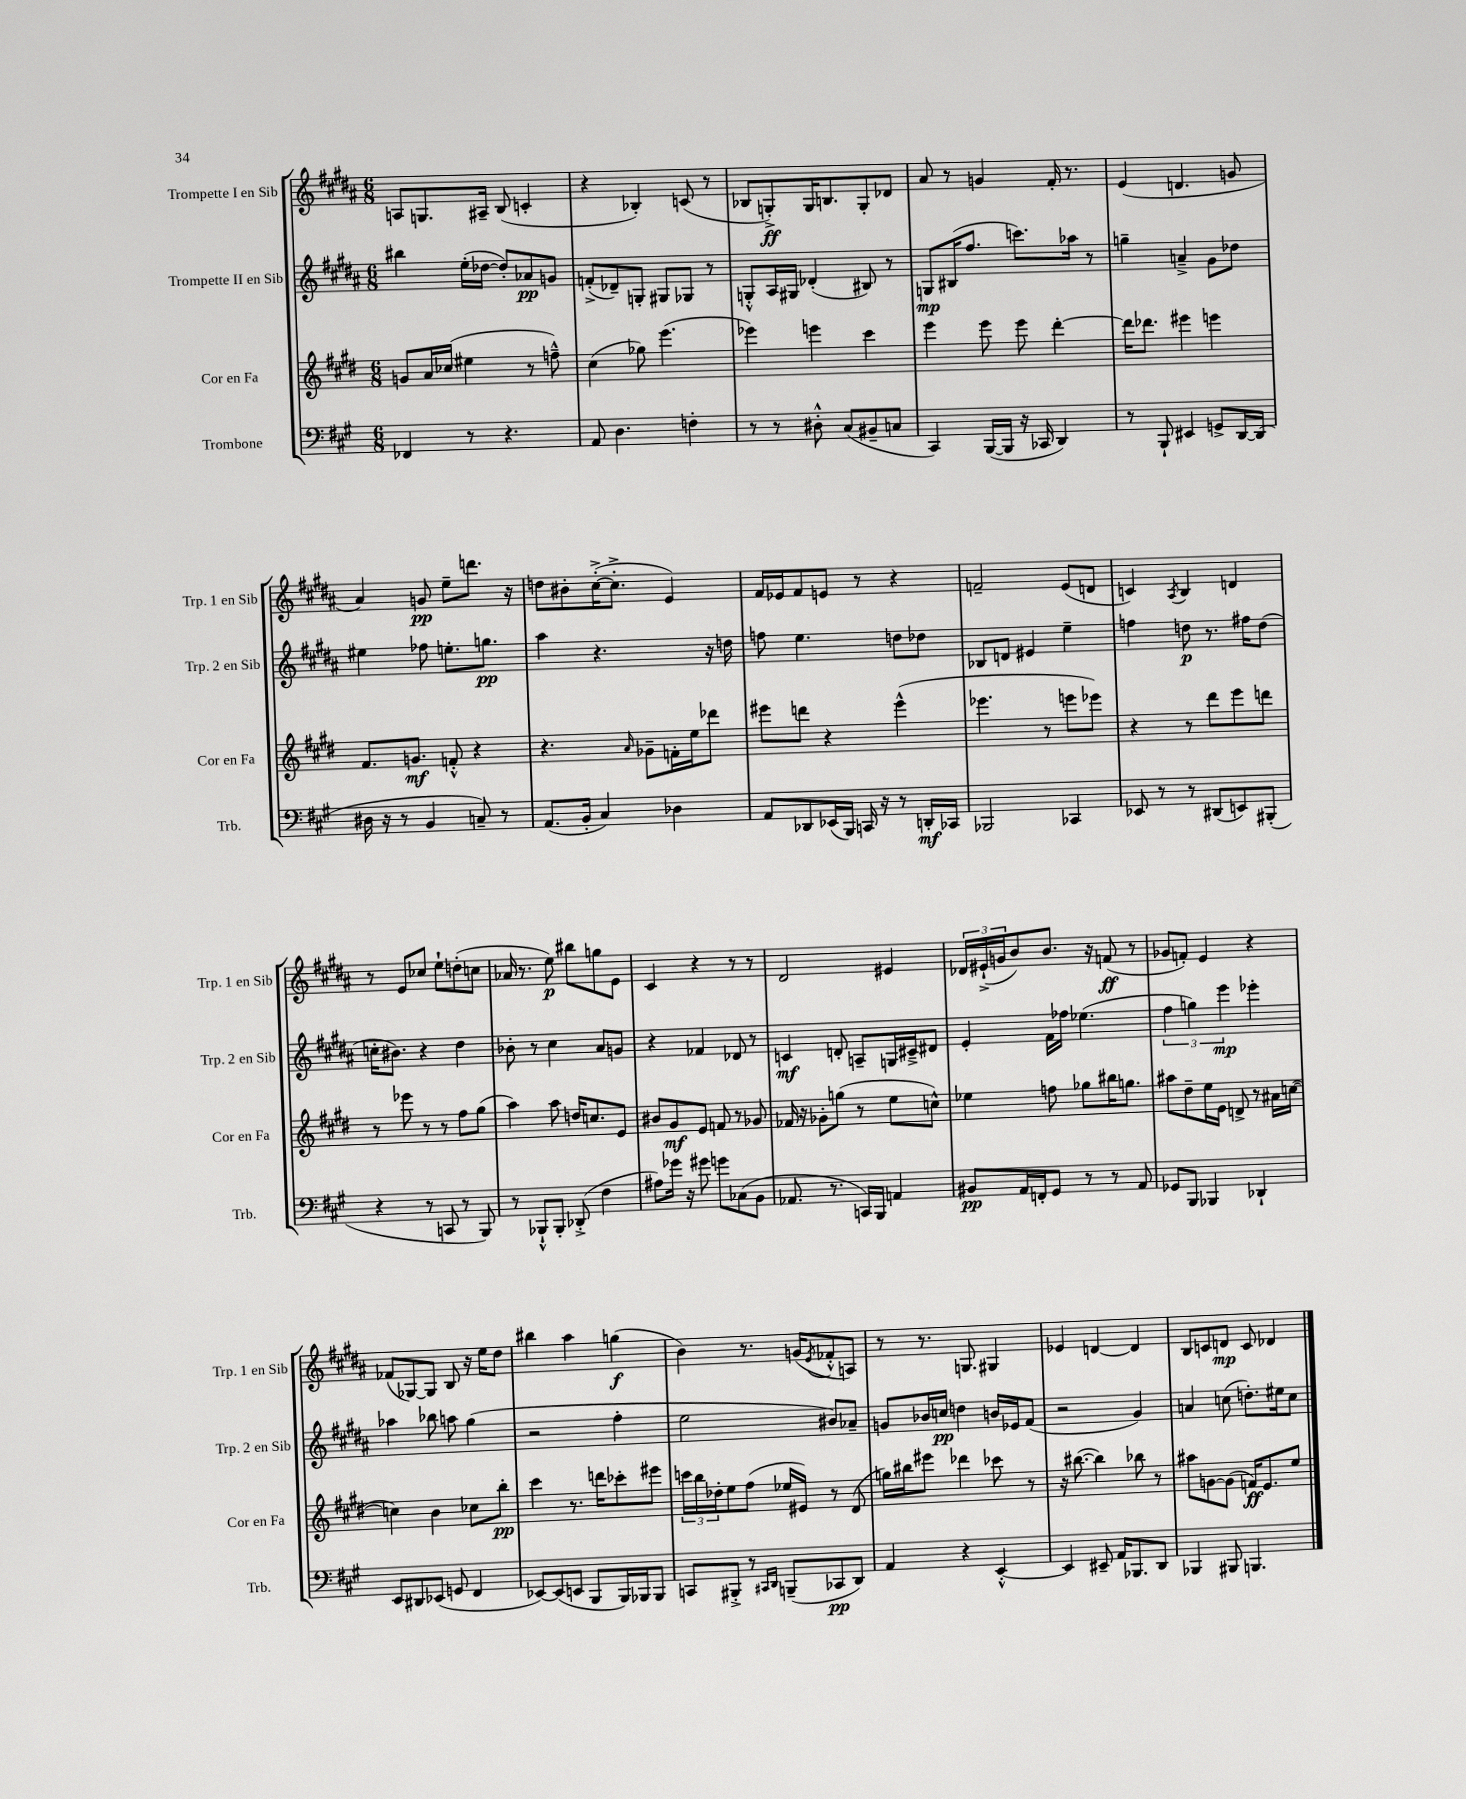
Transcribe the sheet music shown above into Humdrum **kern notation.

**kern	**kern	**kern	**kern
*staff4	*staff3	*staff2	*staff1
*clefF4	*clefG2	*clefG2	*clefG2
*k[f#c#g#]	*k[f#c#g#d#]	*k[f#c#g#d#a#]	*k[f#c#g#d#a#]
*M6/8	*M6/8	*M6/8	*M6/8
4FF-	8g	4bb#	8A
.	16a	.	8.G
.	(16cc-	.	.
8r	4ee#	(16ee'	.
.	.	[16dd-	16A#~
4.r	.	8dd-'])	(8B
.	8r	8a-	4c'
.	8ff~^^)	8g	.
=	=	=	=
8AA	(4cc#	(8f'^	4r
4.D	.	8d-~)	.
.	8gg-)	8G'	4B-')
.	(4.eee	8G#	.
4F'	.	8G-	(8c
.	.	8r	8r
=	=	=	=
8r	4eee-)	8G'^^	8B-
8r	.	16A#	8G'^)
.	.	16G#	.
8D#'^^	4eee	(4d-'	16G
.	.	.	8.B
(8C#	.	.	.
8BB#~	4ccc#	8B#)	8G'
8C	.	8r	8d-
=	=	=	=
4CC#)	4eee	8G	8a#
.	.	(16B#	8r
.	.	8.ff#	.
([16BBB	8eee	.	4g
16BBB]	.	.	.
16r	8eee	8.ccc)	.
16CC-	.	.	.
4DD)	[4ddd#'	.	16f#'
.	.	16aa-	8.r
.	.	8r	.
=	=	=	=
8r	16ddd#]	4gg~	(4e
.	8.ddd-	.	.
8BBB`	.	.	.
4EE#	4eee#	4a~^	4.d
8GG^	4eee	8g#	.
[16DD	.	8dd-	8g
(16DD]	.	.	.
=	=	=	=
16D#	8.f#	4ee#	4a#)
16r	.	.	.
8r	.	.	.
.	8.g	.	.
4BB	.	8ff-	8g
.	8f'^^	8.ee'	8ee~
8C~)	4r	.	8.ddd
.	.	8.gg	.
8r	.	.	.
.	.	.	16r
=	=	=	=
(8.AA	4.r	4aa#	8dd
.	.	.	8b#'
16BB'	.	.	.
4C#)	.	4.r	([16cc#'^
.	.	.	8.cc#'^]
.	16qqa	.	.
.	8g-~	.	.
4D-	16f'	.	4e)
.	16ee	.	.
.	8ddd-	16r	.
.	.	16dd	.
=	=	=	=
8AA	8eee#	8ff	16f#
.	.	.	16e-
8DD-	8ddd	4.ee	8f#
(16EE-	4r	.	8e
16BBB)	.	.	.
16CC	.	.	8r
16r	.	.	.
8r	(4eee#^^	8dd	4r
16DD'	.	8dd-	.
16CC-	.	.	.
=	=	=	=
2BBB-	4.eee-	8B-	2f~
.	.	8d	.
.	.	4e#	.
.	8r	.	.
4CC-	8eee	4ee~	(8e
.	8eee-)	.	8d
=	=	=	=
8EE-	4r	4ff	4c)
8r	.	.	.
.	.	.	8qA#
8r	8r	8dd	4B
(8DD#	8ddd#	8.r	.
8EE)	8eee	.	4d
.	.	16ff#	.
(8BBB#'	8ddd	(8dd	.
=	=	=	=
4r	8r	16cc'	8r
.	.	8.b#)	.
.	8eee-	.	8e
8r	8r	4r	8cc-
8CC	8r	.	8ee`
8r	8ff#	4dd#	(8dd'
8BBB)	(8gg#	.	8cc
=	=	=	=
8r	4aa)	8b-'	16a-
.	.	.	8.r
8BBB-`^^	.	8r	.
8BBB-'	8aa	4cc#	8ee)
(8DD-'^	16dd	.	8bb#
.	8.cc	.	.
4F#	.	8a#	8gg
.	8e	8g	8e
=	=	=	=
8A#)	8b#	4r	4c#
16g-	8g#	.	.
16r	.	.	.
8g#	8e	4f-	4r
8g	8f	.	.
(8C-	8r	8d-	8r
8BB	8g-	8r	8r
=	=	=	=
8.AA-	16f-	4c	2d#
.	16r	.	.
.	8g-'	.	.
8.r	.	.	.
.	(8gg	8d'	.
16CC)	8r	8A~	.
16BBB	.	.	.
4AA	8ee	16G	4e#
.	.	16c#~^	.
.	8cc^^)	8d#	.
=	=	=	=
8BB#	4ee-	4e'	24d-
.	.	.	(24e#`^
.	.	.	24g
16AA	.	.	8b)
16FF'	.	.	.
8GG#	8ff	16f#	8.b
.	.	16ff-	.
8r	8gg-	(4.ee-	.
.	.	.	16r
8r	16bb#	.	(8f
.	8.gg	.	.
8AA	.	.	8r
=	=	=	=
8GG-	8aa#	6ff#	8g-
8BBB	8dd#~	.	8f')
.	.	6gg)	.
4BBB-	16ee	.	4e
.	16e	.	.
.	.	6eee	.
.	8d^	.	.
4DD-`	8r	4eee-'	4r
.	16a#	.	.
.	([16cc	.	.
=	=	=	=
8EE	4cc])	4aa-	(8f-
8DD#	.	.	[8G-)
(8EE-	4b	8bb-	8G-]
8GG	.	8aa	8B
4FF#	8cc-	(4gg#	16r
.	.	.	16ee
.	8bb'	.	8dd#
=	=	=	=
[8EE-)	4ccc#	2r	4bb#
(8EE-]	.	.	.
8EE	8.r	.	4aa#
8BBB	.	.	.
.	16ddd	.	.
16BBB)	8ccc-'	4ff#'	(4gg
16BBB-	.	.	.
8BBB-	8eee#	.	.
=	=	=	=
8CC	24ccc	2ee	4b)
.	24bb	.	.
.	24dd-'	.	.
8BBB#'^	8ee	.	.
8r	(8ff#	.	8.r
16qqCC#	.	.	.
16qqDD	.	.	.
(8BBB~	16ee-	.	.
.	16e#)	.	(16g
.	.	.	8qe
8CC-	8r	8b#)	8f-'^^
8DD)	(8d#	8a-~	8A)
=	=	=	=
4AA	16gg)	8g	8r
.	16bb#	.	.
.	8eee#	16b-	8.r
.	.	16cc	.
4r	4ddd-	4dd	.
.	.	.	8.G
[4EE'^^	8ccc-	16b	4G#
.	.	16e-	.
.	8r	(8f#	.
=	=	=	=
4EE]	16r	2r	4e-
.	([8.bb#	.	.
8EE#~	4bb#])	.	[4d
16AA	.	.	.
8.BBB-	.	.	.
.	8bb-	4g#)	4d]
8DD	8r	.	.
=	=	=	=
4BBB-	8aa#	4a	8B
.	[8g	.	8c
8BBB#	(8g]	(8cc	8d
4.BBB	16f)	8.dd')	8c
.	8.e	.	.
.	.	.	4d-
.	.	16ee#	.
.	8ee	8cc	.
==	==	==	==
*-	*-	*-	*-
